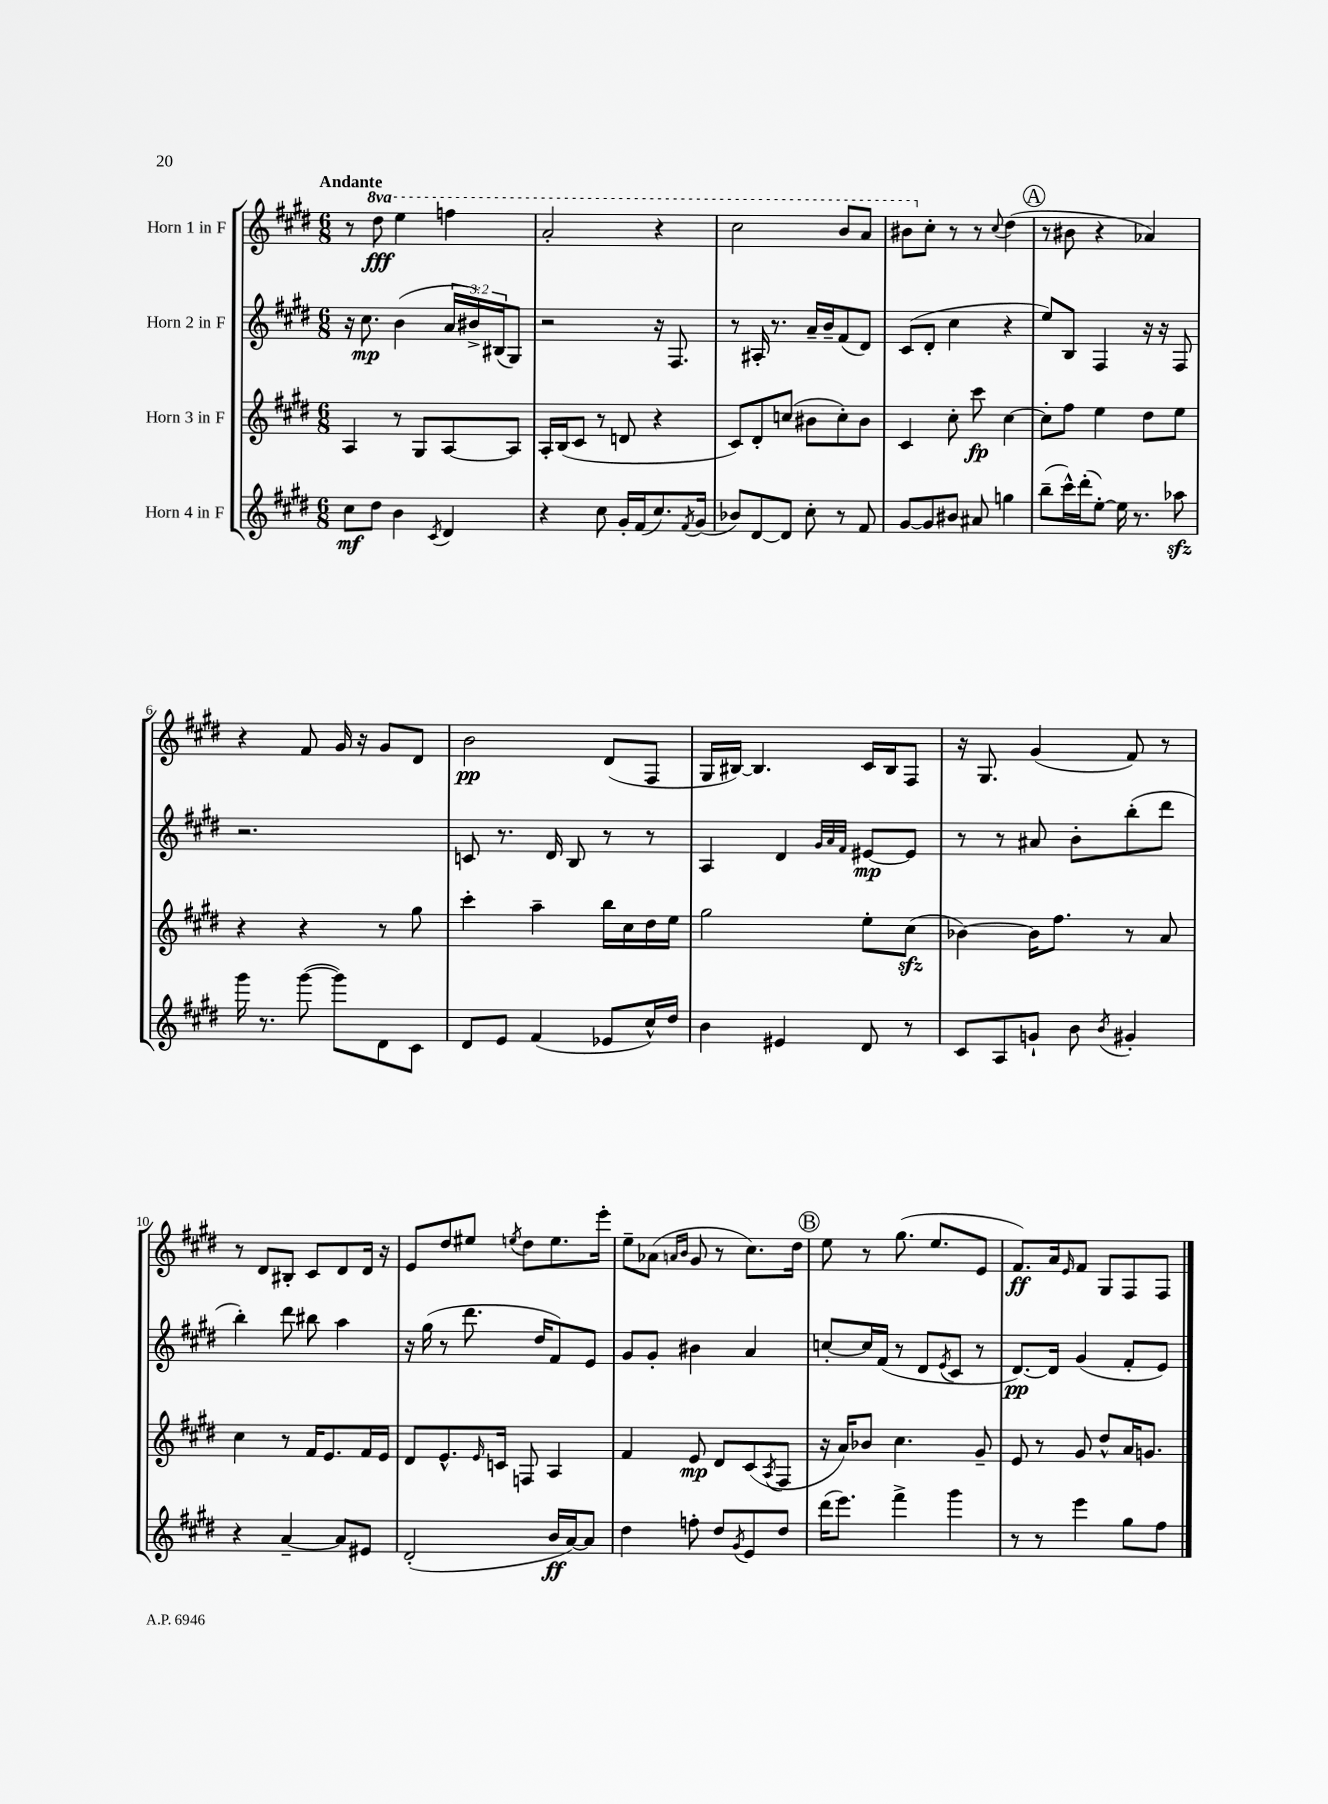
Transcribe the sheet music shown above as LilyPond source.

<<
\new StaffGroup <<
\new Staff = "s0" \with { instrumentName = "Horn 1 in F" } {
    \clef treble \key e \major \numericTimeSignature \time 6/8 \set Staff.ottavationMarkups = #ottavation-simple-ordinals \tempo "Andante"
    r8 \ottava #1 dis'''8\fff e'''4 f'''4 |
    a''2-. r4 |
    cis'''2 b''8 a''8 |
    bis''8 \ottava #0 cis''8-. r8 r8 \appoggiatura { cis''8 } dis''4( |
    \mark \markup { \circle "A" } r8 bis'8 r4 aes'4) |
    r4 fis'8 gis'16 r16 gis'8 dis'8 |
    b'2\pp dis'8( fis8 |
    gis16 bis16~) bis4. cis'16 bis16 fis8 |
    r16 gis8. gis'4( fis'8) r8 |
    r8 dis'8 bis8-. cis'8 dis'8 dis'16 r16 |
    e'8 dis''8 eis''8 \acciaccatura { e''8 } dis''8 e''8. e'''16-. |
    e''8-- aes'8( \grace { a'16 b'16 } gis'8 r8 cis''8.) dis''16 |
    \mark \markup { \circle "B" } e''8 r8 gis''8.( e''8. e'8 |
    fis'8.\ff) a'16 \grace { e'16 } fis'8 gis8 fis8 fis8 \bar "|." |
}
\new Staff = "s1" \with { instrumentName = "Horn 2 in F" } {
    \clef treble \key e \major \numericTimeSignature \time 6/8 \override Staff.TupletNumber.text = #tuplet-number::calc-fraction-text
    r16 cis''8.\mp b'4( \tuplet 3/2 { a'16 bis'16->) bis16( } gis8) |
    r2 r16 fis8. |
    r8 ais16-. r8. a'16-- b'16-- fis'8( dis'8) |
    cis'8( dis'8-. cis''4 r4 |
    \mark \markup { \circle "A" } e''8) b8 fis4 r16 r16 fis8 |
    r2. |
    c'8 r8. dis'16 b8 r8 r8 |
    a4 dis'4 \grace { gis'32 a'32 fis'32 } eis'8~\mp eis'8 |
    r8 r8 ais'8 b'8-. b''8-.( dis'''8 |
    b''4-.) dis'''8 bis''8 a''4 |
    r16 gis''16( r8 dis'''8. dis''16 fis'8) e'8 |
    gis'8 gis'8-. bis'4 a'4 |
    \mark \markup { \circle "B" } c''8~-. c''16 fis'16( r8 dis'8 \acciaccatura { e'8 } cis'8 r8 |
    dis'8.~\pp) dis'16 gis'4( fis'8-. e'8) \bar "|." |
}
\new Staff = "s2" \with { instrumentName = "Horn 3 in F" } {
    \clef treble \key e \major \numericTimeSignature \time 6/8
    a4 r8 gis8 a8~ a8 |
    a16-. b16( cis'8 r8 d'8 r4 |
    cis'8) dis'8-. c''8( bis'8 c''8-.) bis'8 |
    cis'4 cis''8-. cis'''8\fp cis''4~ |
    \mark \markup { \circle "A" } cis''8-. fis''8 e''4 dis''8 e''8 |
    r4 r4 r8 gis''8 |
    cis'''4-. a''4-- b''16 cis''16 dis''16 e''16 |
    gis''2 e''8-. cis''8\sfz( |
    bes'4~) bes'16 fis''8. r8 a'8 |
    cis''4 r8 fis'16 e'8. fis'16 e'16 |
    dis'8 e'8.-^ \grace { e'16 } c'16 f8 a4 |
    fis'4 e'8\mp dis'8 cis'8( \acciaccatura { a8 } fis8 |
    \mark \markup { \circle "B" } r16 a'16) bes'8 cis''4. gis'8-- |
    e'8 r8 gis'8 dis''8-^ a'16 g'8. \bar "|." |
}
\new Staff = "s3" \with { instrumentName = "Horn 4 in F" } {
    \clef treble \key e \major \numericTimeSignature \time 6/8
    cis''8\mf dis''8 b'4 \acciaccatura { cis'8 } dis'4 |
    r4 cis''8 gis'16-. fis'16( cis''8.) \acciaccatura { fis'8 } gis'16( |
    bes'8) dis'8~ dis'8 cis''8-. r8 fis'8 |
    gis'8~ gis'8 bis'8 ais'8 g''4 |
    \mark \markup { \circle "A" } b''8--( cis'''16-^) dis'''16-.( e''8~-.) e''16 r8. aes''8\sfz |
    gis'''16 r8. gis'''8~( gis'''8) dis'8 cis'8 |
    dis'8 e'8 fis'4( ees'8 cis''16-^) dis''16 |
    b'4 eis'4 dis'8 r8 |
    cis'8 a8 g'8-! b'8 \acciaccatura { b'8 } gis'4-. |
    r4 a'4~-- a'8 eis'8 |
    dis'2-.( b'16\ff a'16~) a'8 |
    dis''4 f''8-. dis''8 \acciaccatura { gis'8 } e'8 dis''8 |
    \mark \markup { \circle "B" } dis'''16( e'''8.) fis'''4-> gis'''4 |
    r8 r8 e'''4 gis''8 fis''8 \bar "|." |
}
>>
>>
